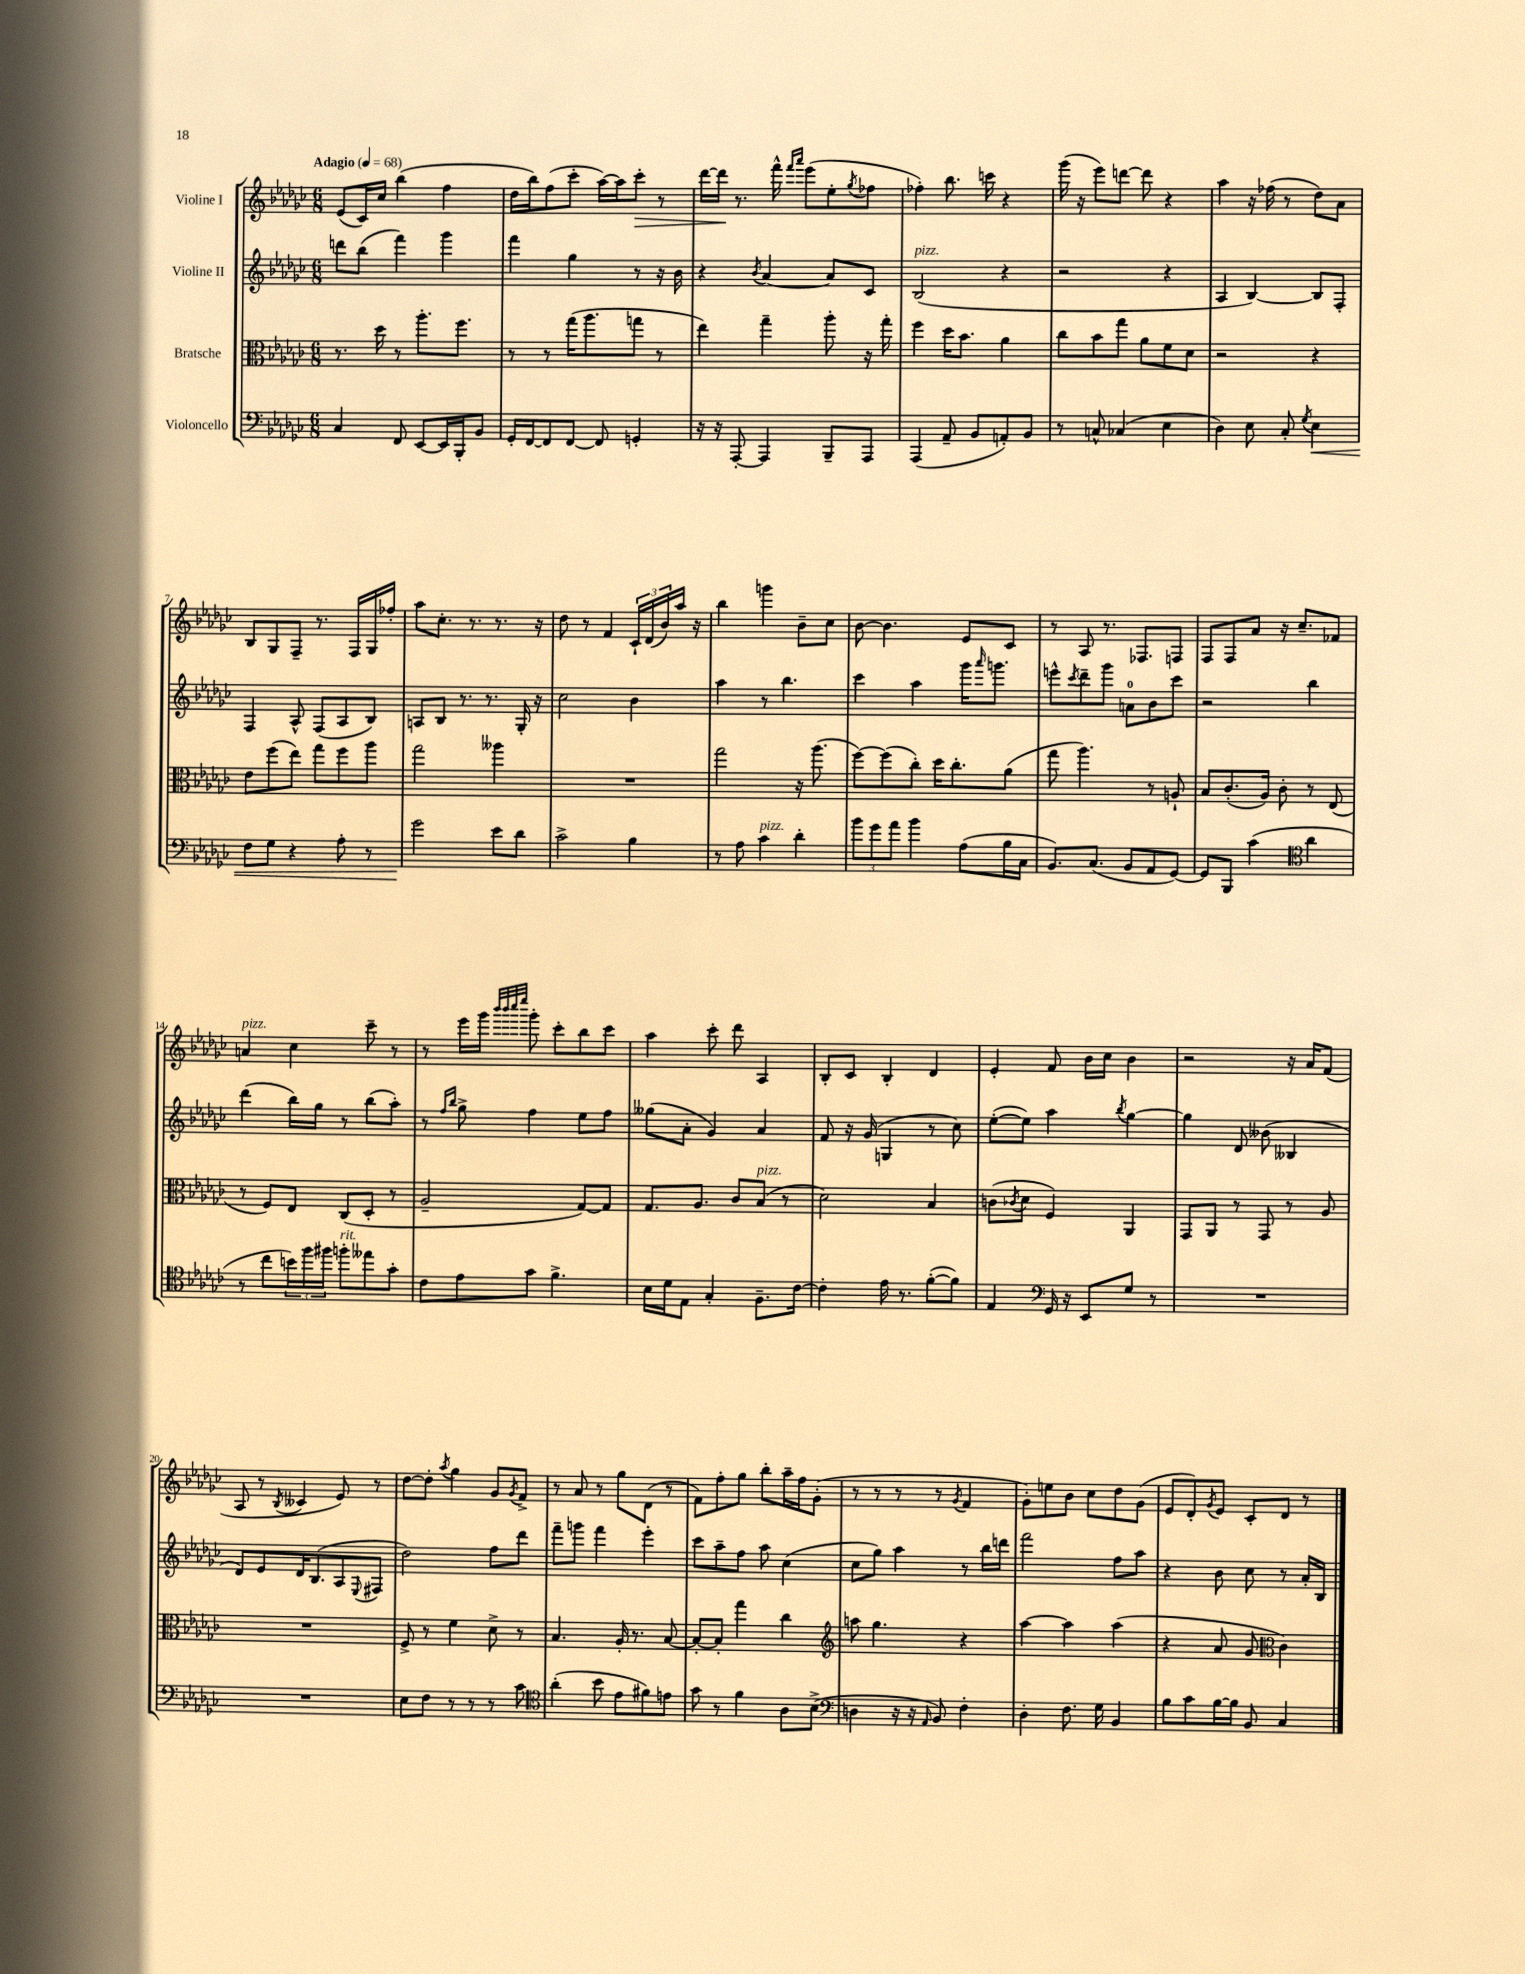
<<
\new StaffGroup <<
\new Staff = "s0" \with { instrumentName = "Violine I" } {
    \clef treble \key ges \major \numericTimeSignature \time 6/8 \tempo "Adagio" 4 = 68
    ees'8( ces'16) ces''16 bes''4( f''4 |
    des''16 bes''16) f''8( ces'''8-. aes''16~) aes''16 ces'''8-.\> r8 |
    des'''16~ des'''16\! r8. f'''16-^ \grace { f'''16 aes'''16 } ees'''8( ees''8-. \acciaccatura { ges''8 } fes''8 |
    fes''4-.) bes''8. c'''16 r4 |
    ges'''16( r16 ees'''8) d'''8~ d'''8 r4 |
    aes''4 r16 fes''16( r8 des''8) aes'8 |
    bes8 ges8 f8-- r8. f16 ges16 fes''16-. |
    aes''8 ces''8.-. r8. r8. r16 |
    des''8 r8 f'4 \tuplet 3/2 { ces'16-! des'16( bes'16) } aes''16 r16 |
    bes''4 g'''4 bes'8-- ces''8 |
    bes'8~ bes'4. ees'8 ces'8 |
    r8 aes8 r8. fes8. f8 |
    f8 f8 aes'8 r16 ces''8.-- fes'8 |
    a'4^\markup { \italic "pizz." } ces''4 ces'''8-- r8 |
    r8 ees'''16 ges'''16 \grace { bes'''32 bes'''32 ces''''32 ees''''32 } ges'''8-. ces'''8-. bes''8 ces'''8 |
    aes''4 ces'''8-. des'''8 aes4 |
    bes8-. ces'8 bes4-. des'4 |
    ees'4-. f'8 bes'16 ces''16 bes'4 |
    r2 r16 aes'16 f'8( |
    aes8 r8 \acciaccatura { bes8 } ceses'4 ees'8) r8 |
    des''8~ des''8-. \acciaccatura { aes''8 } ges''4 ges'8 \acciaccatura { ges'8 } f'8-> |
    r8 aes'8 r8 ges''8 des'8( r8 |
    f'8) f''8-. ges''8 bes''8-. aes''16-- f''16 ges'8-.( |
    r8 r8 r8 r8 \acciaccatura { ges'8 } f'4 |
    ges'8-.) e''8 bes'8 ces''8 des''8 ges'8( |
    ees'8 des'8-.) \acciaccatura { ges'8 } ees'8 ces'8-. des'8 r8 \bar "|." |
}
\new Staff = "s1" \with { instrumentName = "Violine II" } {
    \clef treble \key ges \major \numericTimeSignature \time 6/8
    d'''8 bes''8( f'''4) ges'''4 |
    f'''4 ges''4 r8 r16 bes'16 |
    r4 \acciaccatura { bes'8 } aes'4~ aes'8 ces'8 |
    bes2^\markup { \italic "pizz." }( r4 |
    r2 r4 |
    aes4 bes4~) bes8 f8-. |
    f4 aes8-^ f8( aes8 bes8) |
    a8 bes8 r8. r8. ges16-. r16 |
    ces''2 bes'4 |
    aes''4 r8 bes''4. |
    ces'''4 aes''4 ges'''16 \grace { aes'''16 } g'''8. |
    e'''8-^ \acciaccatura { ces'''8 } des'''8-- ges'''8 a'8-0 bes'8 ces'''8 |
    r2 bes''4 |
    des'''4( bes''16) ges''16 r8 bes''8( aes''8-.) |
    r8 \grace { f''16 bes''16 } ges''8-> f''4 ees''8 f''8 |
    geses''8( aes'8-. ges'4) aes'4 |
    f'8 r16 ges'16( g4 r8 ces''8) |
    ees''8~-.( ees''8) aes''4 \acciaccatura { bes''8 } ges''4~ |
    ges''4 des'8 beses'8( beses4 |
    des'8) ees'8 des'16 bes8.( aes8 \appoggiatura { ees8 } fis8 |
    des''2) f''8 des'''8 |
    f'''8-- g'''8 f'''4 ees'''4-. |
    ces'''8 aes''8-- f''8 aes''8 ces''4( |
    ces''8 ges''8) aes''4 r8 bes''16 d'''16 |
    f'''2 f''8 aes''8 |
    r4 bes'8 ces''8 r8 aes'16-. bes16 \bar "|." |
}
\new Staff = "s2" \with { instrumentName = "Bratsche" } {
    \clef alto \key ges \major \numericTimeSignature \time 6/8
    r8. des''16 r8 aes''8.-. f''8. |
    r8 r8 ges''16( aes''8. g''8 r8 |
    ees''4) ges''4-- aes''8-. r16 ges''16-. |
    f''4 des''16 bes'8. aes'4 |
    ces''8 bes'8 ges''8 aes'8 f'8 des'8 |
    r2 r4 |
    ees'8 f''8( ees''8) ges''8 f''8 aes''8 |
    ges''2 aeses''4 |
    R2. |
    ges''2 r16 aes''8.( |
    f''8~) f''8( ces''8-.) des''16 ces''8.-. aes'8( |
    ges''8 aes''4.) r8 a8-! |
    bes8 ces'8.-.( aes16) ces'8-. r8 ees8( |
    r8 f8) ees8 ces8( des8-. r8 |
    aes2-- ges8~) ges8 |
    ges8. aes8. ces'8 bes8^\markup { \italic "pizz." }( r8 |
    des'2) bes4 |
    c'8( \acciaccatura { ces'8 } des'8 f4) aes,4 |
    ges,8 aes,8 r8 ges,8 r8 aes8 |
    R2. |
    f8-> r8 f'4 des'8-> r8 |
    bes4. aes16-. r8. bes8~ |
    bes8~-. bes8-. ges''4 ces''4 |
    \clef treble a''8 ges''4. r4 |
    aes''4~ aes''4 aes''4( |
    r4 aes'8 ges'8 \clef alto ces'4) \bar "|." |
}
\new Staff = "s3" \with { instrumentName = "Violoncello" } {
    \clef bass \key ges \major \numericTimeSignature \time 6/8
    ces4 f,8 ees,8~ ees,16 bes,,16-. bes,8 |
    ges,16-. f,16~ f,8 f,8~ f,8 g,4-. |
    r16 r16 aes,,8~-. aes,,4 bes,,8-- aes,,8 |
    aes,,4( aes,8-- bes,8 a,8-.) bes,8 |
    r8 c8-^ ces4( ees4 |
    des4) ees8 ces8-. \acciaccatura { ges8 } ees4\< |
    f8 ges8 r4 aes8-. r8 |
    ges'2\! ees'8 des'8 |
    ces'2-> bes4 |
    r8 aes8 ces'4^\markup { \italic "pizz." } des'4-. |
    \tuplet 3/2 { bes'8 ges'8 aes'8 } bes'4 aes8( bes16 ces16 |
    bes,8.) ces8.( bes,8 aes,8 ges,8~) |
    ges,8 bes,,8 ces'4( \clef tenor aes'4 |
    r8 ces''8 \tuplet 3/2 { b'16) f''16 fis''16 } f''8-.^\markup { \italic "rit." } eeses''8 ges'8-. |
    ces'8 ees'8 ges'8 f'4.-> |
    bes16 des'16 ees8 ges4-. f8.-- ces'16~ |
    ces'4-. ees'16 r8. f'8~-.( f'8) |
    ees4 \clef bass ges,16 r16 ees,8 ges8 r8 |
    R2. |
    R2. |
    ees8 f8 r8 r8 r8 ces'8 |
    \clef tenor aes'4-.( bes'8 ees'8 fis'8) e'8 |
    ges'8 r8 f'4 aes8 bes8->( |
    \clef bass d4 r16 r16 \grace { aes,16 } bes,8) f4-. |
    des4-. f8. ges16 bes,4 |
    bes8 ces'8 bes16~ bes16 bes,8 ces4 \bar "|." |
}
>>
>>
